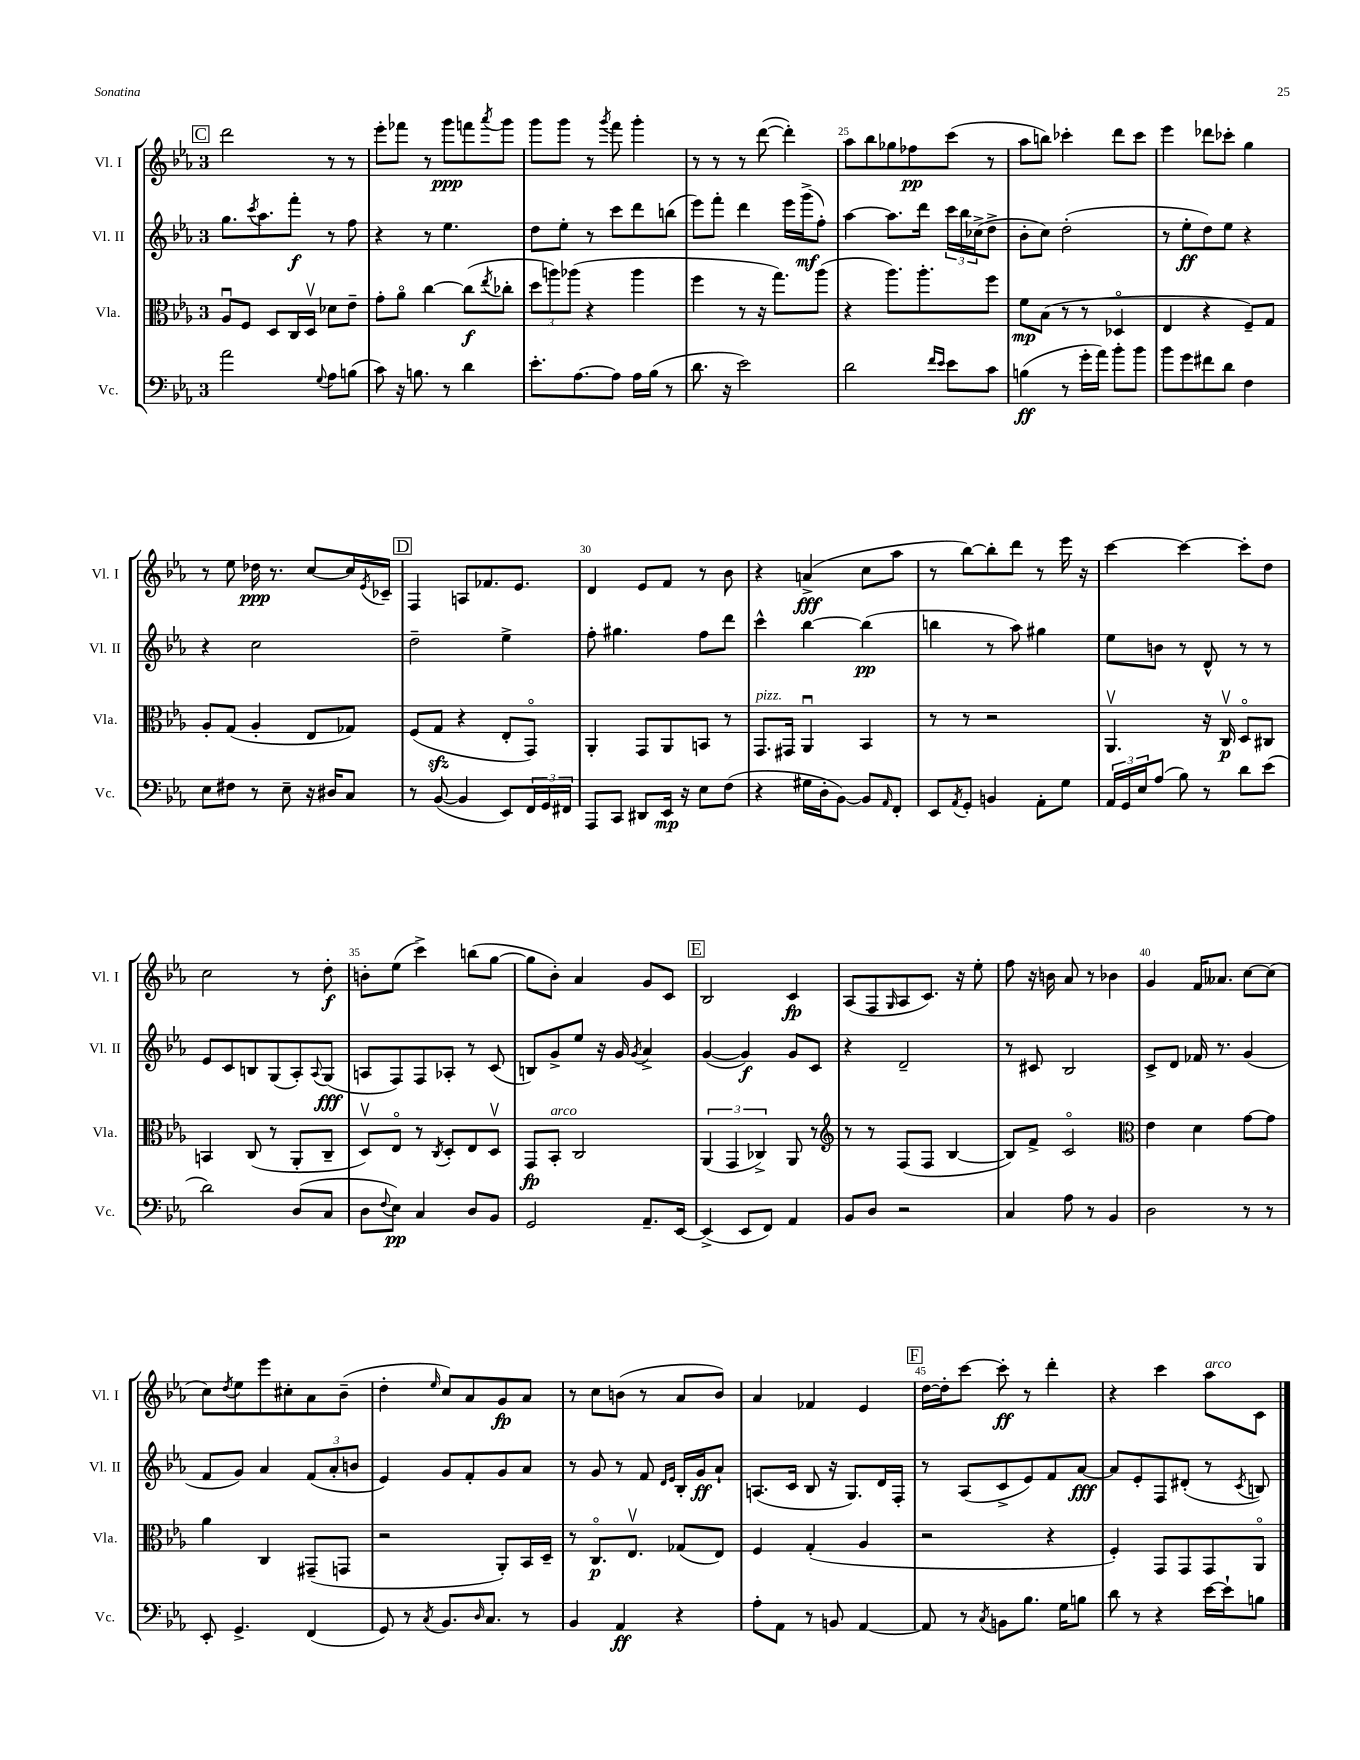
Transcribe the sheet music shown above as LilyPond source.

<<
\new StaffGroup <<
\new Staff = "s0" \with { instrumentName = "Vl. I" shortInstrumentName = "Vl. I" } {
    \clef treble \key ees \major \once \override Staff.TimeSignature.style = #'single-digit \time 3/4
    \mark \markup { \box "C" } d'''2 r8 r8 |
    ees'''8-. fes'''8 r8 g'''8\ppp f'''8 \acciaccatura { aes'''8 } g'''8 |
    g'''8 g'''8 r8 \acciaccatura { g'''8 } f'''8 g'''4-. |
    r8 r8 r8 d'''8~( d'''4-.) |
    aes''8 bes''8 ges''8 fes''8\pp c'''8( r8 |
    aes''8 b''8) ces'''4-. d'''8 ces'''8 |
    ees'''4 des'''8 ces'''8-. g''4 |
    r8 ees''8 des''16\ppp r8. c''8~ c''16 \acciaccatura { ees'8 } ces'16-- |
    \mark \markup { \box "D" } f4 a8 fes'8. ees'8. |
    d'4 ees'8 f'8 r8 bes'8 |
    r4 a'4->\fff( c''8 aes''8 |
    r8 bes''8~) bes''8-. d'''8 r8 ees'''16 r16 |
    c'''4~ c'''4~ c'''8-. d''8 |
    c''2 r8 d''8-.\f |
    b'8-. ees''8( c'''4->) b''8( g''8~ |
    g''8 bes'8-.) aes'4 g'8 c'8 |
    \mark \markup { \box "E" } bes2 c'4\fp |
    aes8( f8 \grace { g16 } aes8 c'8.) r16 ees''8-. |
    f''8 r16 b'16 aes'8 r8 bes'4 |
    g'4 f'16 aeses'8. c''8~ c''8( |
    c''8) \acciaccatura { d''8 } ees''8 ees'''8 cis''8-. aes'8 bes'8--( |
    d''4-. \grace { ees''16 } c''8) aes'8 g'8\fp aes'8 |
    r8 c''8 b'8( r8 aes'8 b'8) |
    aes'4 fes'4 ees'4 |
    \mark \markup { \box "F" } d''16~ d''16-. c'''8~ c'''8-.\ff r8 d'''4-. |
    r4 c'''4 aes''8^\markup { \italic "arco" } c'8 \bar "|." |
}
\new Staff = "s1" \with { instrumentName = "Vl. II" shortInstrumentName = "Vl. II" } {
    \clef treble \key ees \major \once \override Staff.TimeSignature.style = #'single-digit \time 3/4
    \mark \markup { \box "C" } g''8. \acciaccatura { c'''8 } aes''8. f'''8-.\f r8 f''8 |
    r4 r8 ees''4. |
    d''8 ees''8-. r8 c'''8 d'''8 b''8( |
    ees'''8) f'''8-. d'''4 ees'''16 g'''16->\mf( f''8-.) |
    aes''4~ aes''8. d'''16 \tuplet 3/2 { c'''16 bes''16 ces''16->( } d''8-> |
    bes'8-. c''8) d''2-.( |
    r8 ees''8-.\ff d''8) ees''8 r4 |
    r4 c''2 |
    \mark \markup { \box "D" } d''2-- ees''4-> |
    f''8-. gis''4. f''8 d'''8 |
    c'''4-^ bes''4~ bes''4\pp( |
    b''4 r8 aes''8) gis''4 |
    ees''8 b'8 r8 d'8-^ r8 r8 |
    ees'8 c'8 b8 g8( aes8-.) \appoggiatura { aes8 } g8\fff( |
    a8 f8) f8 aes8-. r8 c'8( |
    b8) g'8-> ees''8 r16 g'16 \acciaccatura { g'8 } aes'4-> |
    \mark \markup { \box "E" } g'4~( g'4\f) g'8 c'8 |
    r4 d'2-- |
    r8 cis'8 bes2 |
    c'8-> d'8 fes'16 r8. g'4( |
    f'8 g'8) aes'4 \tuplet 3/2 { f'8( aes'8-. b'8 } |
    ees'4) g'8 f'8-. g'8 aes'8 |
    r8 g'8 r8 f'8 \grace { d'16 ees'16 } bes16-. g'16\ff aes'8-! |
    a8.( c'16 bes8 r16 g8.) d'16 f16-. |
    \mark \markup { \box "F" } r8 aes8( c'8-> ees'8) f'8 aes'8~\fff |
    aes'8 ees'8-. f8 dis'8-.( r8 \acciaccatura { c'8 } b8) \bar "|." |
}
\new Staff = "s2" \with { instrumentName = "Vla." shortInstrumentName = "Vla." } {
    \clef alto \key ees \major \once \override Staff.TimeSignature.style = #'single-digit \time 3/4
    \mark \markup { \box "C" } aes8\downbow f8 d8 c16 d16\upbow des'8 ees'8-- |
    g'8-. aes'8\flageolet c''4~ c''8\f( \acciaccatura { ees''8 } ces''8-. |
    \tuplet 3/2 { d''8 a''8) aes''8( } r4 aes''4 |
    f''4 r8 r16 g''8.) aes''8( |
    r4 aes''8.) aes''8.-. f''8 |
    f'8\mp bes8( r8 r8 des4\flageolet |
    ees4 r4 f8--) g8 |
    aes8-. g8( aes4-. ees8 ges8) |
    \mark \markup { \box "D" } f8( g8\sfz r4 ees8-. g,8\flageolet) |
    aes,4-. g,8 aes,8 b,8 r8 |
    g,8.^\markup { \italic "pizz." } gis,16 aes,4\downbow bes,4 |
    r8 r8 r2 |
    aes,4.\upbow r16 c16\upbow\p d8\flageolet cis8 |
    b,4 c8( r8 aes,8-. c8-- |
    d8\upbow) ees8\flageolet r8 \acciaccatura { c8 } d8-. ees8 d8\upbow |
    g,8\fp bes,8-.^\markup { \italic "arco" } c2 |
    \mark \markup { \box "E" } \tuplet 3/2 { aes,4( g,4 ces4->) } aes,8 r8 |
    \clef treble r8 r8 f8( f8 bes4~ |
    bes8) f'8-> c'2\flageolet |
    \clef alto ees'4 d'4 g'8~ g'8 |
    aes'4 c4 gis,8--( g,8 |
    r2 aes,8-.) bes,16 d16-- |
    r8 c8.\flageolet\p ees8.\upbow ges8( ees8) |
    f4 g4-.( aes4 |
    \mark \markup { \box "F" } r2 r4 |
    f4-.) g,8 g,8 g,8 aes,8\flageolet \bar "|." |
}
\new Staff = "s3" \with { instrumentName = "Vc." shortInstrumentName = "Vc." } {
    \clef bass \key ees \major \once \override Staff.TimeSignature.style = #'single-digit \time 3/4
    \mark \markup { \box "C" } aes'2 \appoggiatura { g8 } aes8 b8( |
    c'8) r16 b8. r8 d'4 |
    ees'8.-. aes8.~ aes8 aes16 bes16( r8 |
    d'8. r16 ees'2) |
    d'2 \grace { f'16 ees'16 } ees'8 c'8 |
    b4\ff( r8 g'16-. aes'16) bes'8-. bes'8 |
    bes'8 g'8 fis'8 d'8 f4 |
    ees8 fis8 r8 ees8-- r16 dis16 c8 |
    \mark \markup { \box "D" } r8 bes,8~( bes,4 ees,8) \tuplet 3/2 { f,16 g,16 fis,16 } |
    aes,,8 c,8 dis,8 ees,16\mp r16 ees8 f8( |
    r4 gis16 d16-. bes,8~) bes,8 \grace { aes,16 } f,8-. |
    ees,8 \acciaccatura { aes,8 } g,8-. b,4 aes,8-. g8 |
    \tuplet 3/2 { aes,16 g,16 ees16 } aes8( bes8) r8 d'8 ees'8( |
    d'2) d8( c8 |
    d8 \appoggiatura { f8 } ees8\pp) c4 d8 bes,8 |
    g,2 aes,8.-- ees,16~ |
    \mark \markup { \box "E" } ees,4->( ees,8 f,8) aes,4 |
    bes,8 d8 r2 |
    c4 aes8 r8 bes,4 |
    d2 r8 r8 |
    ees,8-. g,4.-> f,4( |
    g,8) r8 \acciaccatura { c8 } bes,8. \grace { d16 } c8. r8 |
    bes,4 aes,4\ff r4 |
    aes8-. aes,8 r8 b,8 aes,4~ |
    \mark \markup { \box "F" } aes,8 r8 \acciaccatura { c8 } b,8 bes8. g16 b8 |
    d'8 r8 r4 ees'16~ ees'16-! b8 \bar "|." |
}
>>
>>
\layout { \context { \Score currentBarNumber = #21 \override BarNumber.break-visibility = ##(#f #t #t) barNumberVisibility = #(every-nth-bar-number-visible 5) } }
